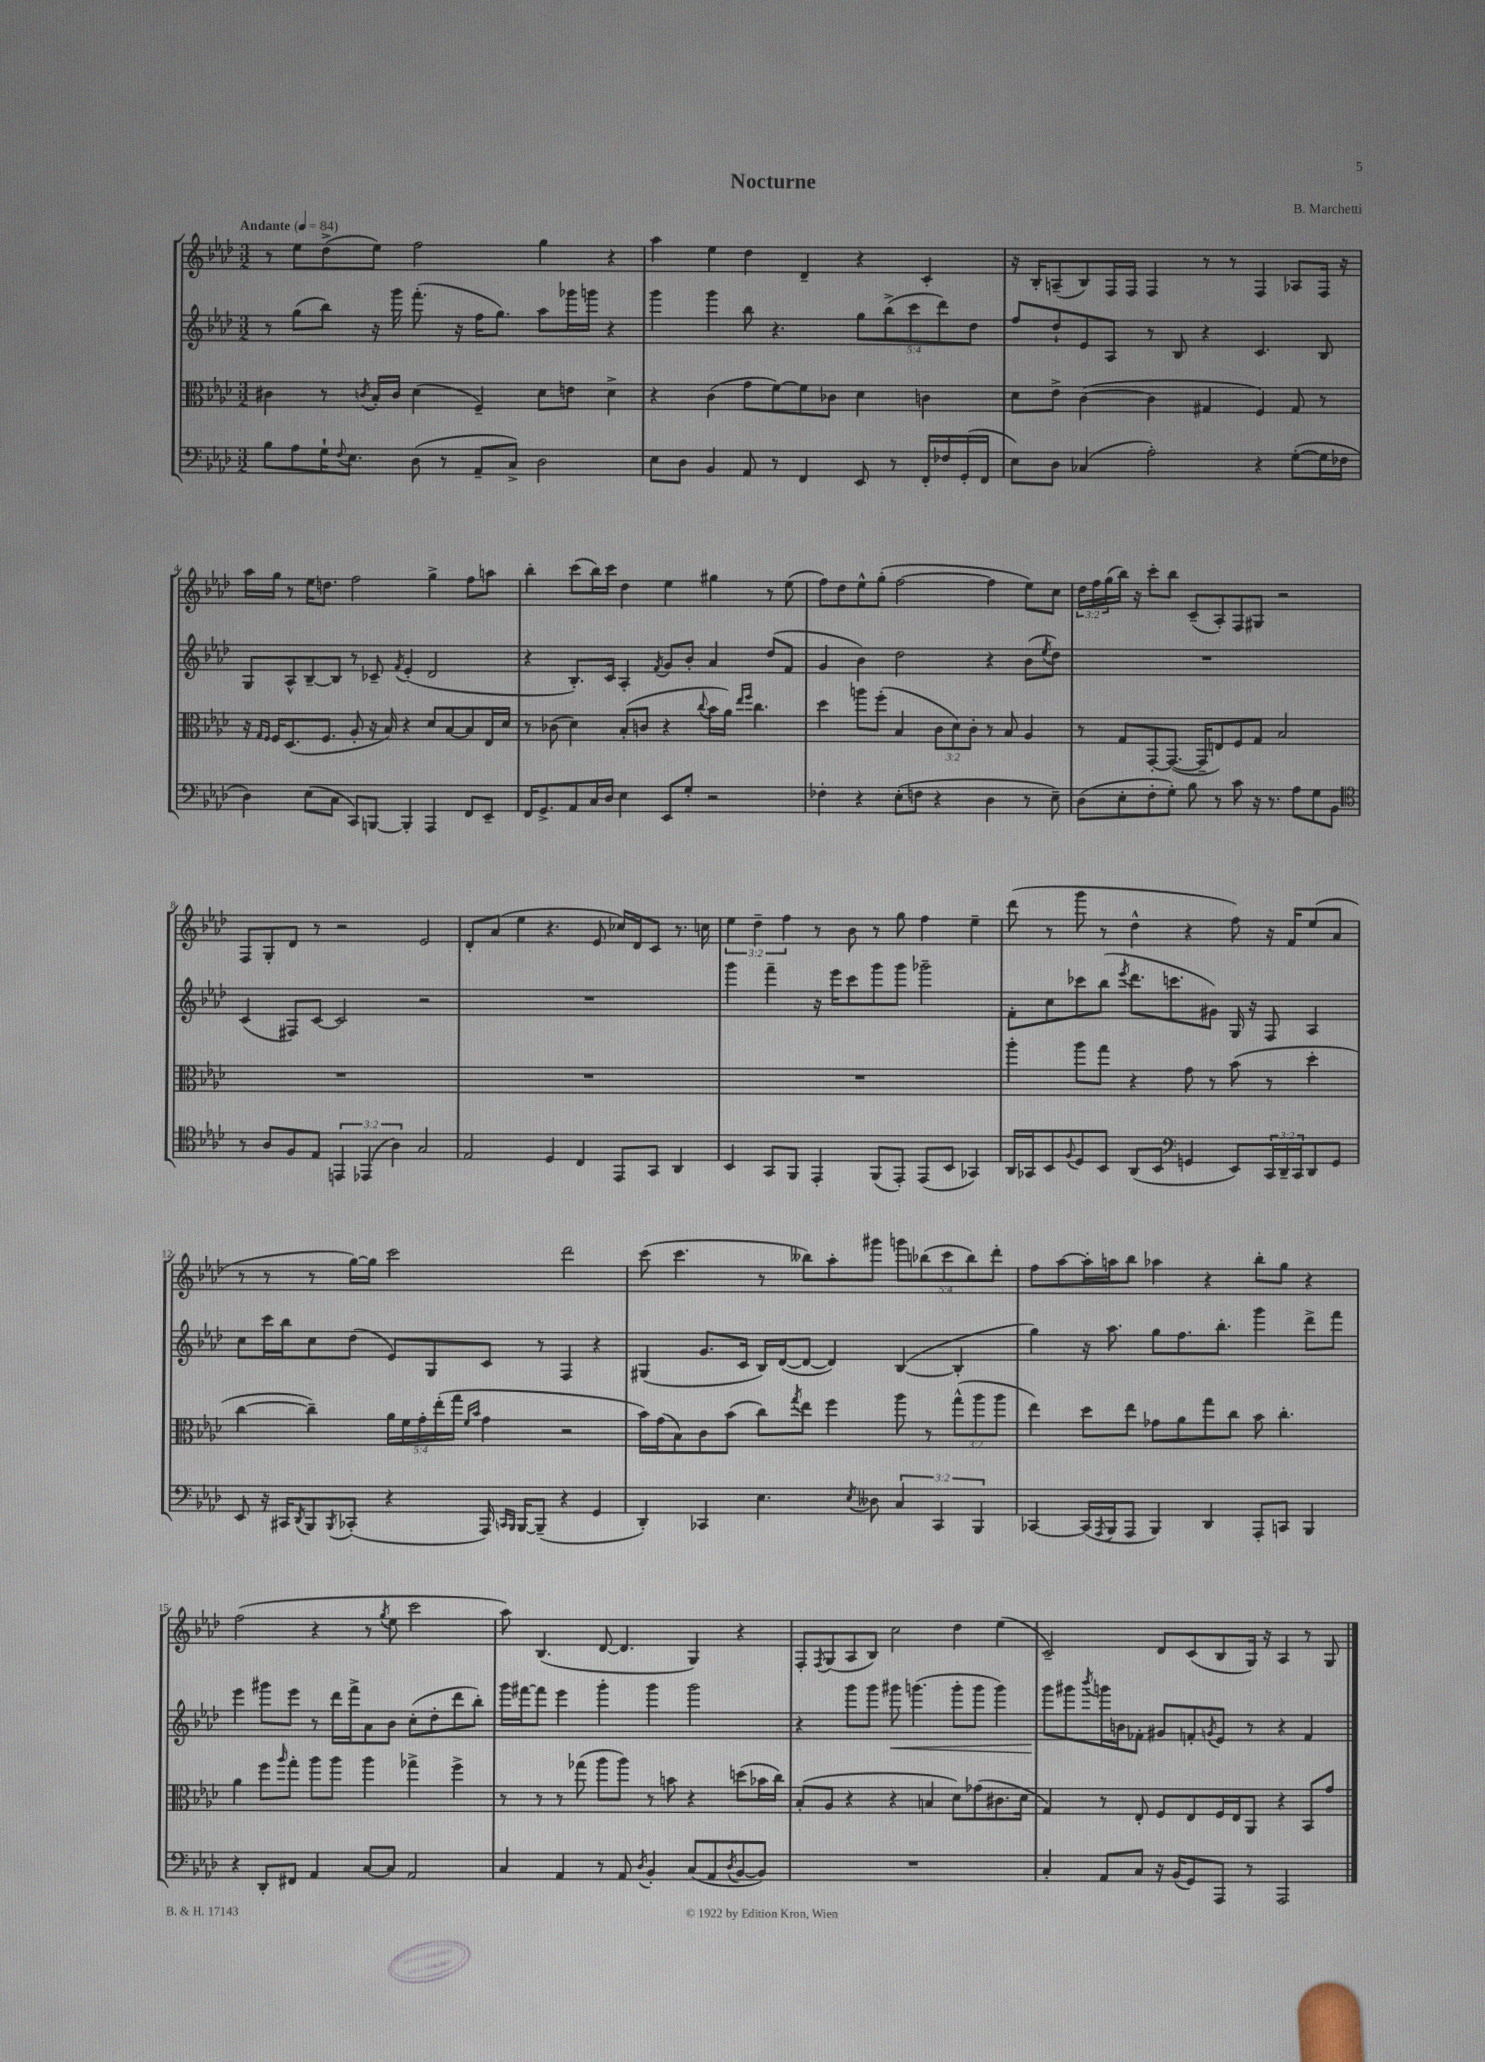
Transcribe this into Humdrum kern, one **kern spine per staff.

**kern	**kern	**kern	**kern
*staff4	*staff3	*staff2	*staff1
*clefF4	*clefC3	*clefG2	*clefG2
*k[b-e-a-d-]	*k[b-e-a-d-]	*k[b-e-a-d-]	*k[b-e-a-d-]
*M3/2	*M3/2	*M3/2	*M3/2
*MM84	*MM84	*MM84	*MM84
8B-	4c#	8r	8r
8A-	.	(8gg	8ee-
16G`	8r	8bb-)	(8dd-^
8qqF	.	.	.
8.E-	.	.	.
.	8qc	.	.
.	16B-'	16r	8ee-)
.	16c	16ggg	.
(8D-	(4d-	(8.fff'	2ff
8r	.	.	.
.	.	16r	.
8AA-~	4F~)	16ff	.
.	.	8.gg)	.
8C^)	.	.	.
2D-	8d-	8aa-	4gg
.	8e	16ggg-	.
.	.	16ggg	.
.	4d-^	4r	4r
=	=	=	=
8E-	4r	4ggg	4aa-
8D-	.	.	.
4BB-	(4c	4ggg	4ee-
8AA-	8g	8bb-	4dd-
8r	[8f)	4.r	.
4FF	8f]	.	4d-~
.	8c-	.	.
8EE-	4d-	10gg	4r
.	.	(10bb-^	.
8r	.	.	.
.	.	10ccc	.
16FF'	4c	.	4c'
.	.	10ddd-)	.
16F-	.	.	.
(16GG'	.	.	.
.	.	10dd-	.
16FF	.	.	.
=	=	=	=
8E-)	8d-	8ff	16r
.	.	.	16B-'
8D-	8e-^	8dd-`	(8A~
(4C-	([4c	8e-	8B-)
.	.	8A-	16F
.	.	.	16F
2A-')	4c]	8r	4F
.	.	8B-	.
.	4G#	4r	8r
.	.	.	8r
4r	4F)	4.c	4F
([8G'	8G#	.	8A-
16G]	8r	8B-	16F
16F-	.	.	16r
=	=	=	=
4D-)	16r	8G	16aa-
.	16qqG	.	.
.	16qqF	.	.
.	16F	.	16gg
.	(8.D-	8A-^^	8r
(8E-	.	[8B-~	16ee-
.	8.F	.	8.dd
8C	.	8B-]	.
8CC)	8A-'	8r	2ff
[8BBB	16r	8c-~	.
.	16B-)	.	.
.	.	8qf	.
4BBB']	4r	(4e-'	.
4AAA-	8d-	2d-	4gg^
.	[8B-	.	.
8FF	8B-]	.	8ff
8EE-~	16E-	.	8aa
.	16d-	.	.
=	=	=	=
16FF	8r	4r	4bb-'
8.GG^	.	.	.
.	(8c-	.	.
8AA-	4d-)	8.B-')	(8ccc
16C	.	.	16bb-)
16D-	.	16c	16ccc
4E-	(8B-'	4A-'	4dd-
.	8c	.	.
.	.	8qf	.
8EE-	4r	8g	4ee-
8G'	.	8b-'	.
.	8qqcc	.	.
2r	16b-	4a-	4gg#
.	16a-)	.	.
.	16qqee-	.	.
.	16qqff	.	.
.	4.cc	.	.
.	.	(8dd-	8r
.	.	8f	(8ee-
=	=	=	=
4F-'	4dd-	4g	8ff)
.	.	.	8dd-
4r	8aa	4b-)	8ee-^^
.	(8ff'	.	(8gg'
(8E-'	4B-	2dd-	[2ff
8F	.	.	.
4r	12c	.	.
.	12d-)	.	.
.	12c'	.	.
4D-	8r	4r	4ff]
.	8B-	.	.
8r	4A-	(8b-	8ee-)
.	.	8qee-	.
8E-~)	.	8dd-)	8cc
=	=	=	=
(8D-	8r	1.r	24dd-
.	.	.	24ff
.	.	.	(24gg
8E-'	8G	.	16bb-)
.	.	.	16r
8F'	[8GG'	.	8ccc'
8G')	(8.GG_	.	8bb-
8B-	.	.	(8c~
.	16GG~]	.	.
8r	8E)	.	8A-')
8c	8F	.	8F
16r	8G	.	8G#
8.r	.	.	.
.	2B-	.	2r
8A-	.	.	.
8G	.	.	.
8BB-	.	.	.
=	=	=	=
*clefC4	*	*	*
8r	1.r	(4c	8F
8A-	.	.	8G'
8F	.	8F#)	8d-
8E-	.	[8c	8r
6EE	.	2c]	2r
(6EE-	.	.	.
6A-)	.	.	.
2G	.	2r	2e-
=	=	=	=
2E-	1.r	1.r	8d-'
.	.	.	(8a-
.	.	.	4ee-
4D-	.	.	4.r
4C	.	.	.
.	.	.	8e-
8EE-	.	.	16cc-)
.	.	.	16d-
8GG	.	.	8c
4AA-	.	.	8.r
.	.	.	16cc
=	=	=	=
4BB-	1.r	4ggg	6ee-
.	.	.	6dd-~
8GG	.	4fff~	.
.	.	.	6ff
8FF	.	.	.
4EE-'	.	16r	8r
.	.	16eee-	.
.	.	8ccc	8b-
(8FF	.	8ggg	8r
8EE-')	.	8ggg	8gg
(8EE-	.	2ggg-~	4ff
8BB-	.	.	.
4GG-)	.	.	4ee-~
=	=	=	=
16AA-	4aa-'	8f'	(8ddd-
16GG-	.	.	.
8BB-	.	8cc	8r
8qqF	.	.	.
8D-	8aa-	8ccc-	8ggg
8BB-	8gg	(8bb-	8r
.	.	8qeee-	.
(8AA-	4r	8.ddd-	4dd-^^
8BB-	.	.	.
.	.	8.ccc	.
*clefF4	*	*	*
4GG	8g	.	4r
.	8r	8g#)	.
8EE-)	(8b-	16G	8ff)
.	.	16r	.
24CC	8r	8F	16r
24DD-~	.	.	.
.	.	.	16f
24CC	.	.	.
8DD-	4dd-'	4A-	(8ee-
8GG	.	.	8a-
=	=	=	=
8EE-	[4cc	8cc	8r
16r	.	16ccc	8r
16CC#	.	16bb-	.
8qDD-	.	.	.
8BBB-	4cc~])	8cc	8r
8qBBB-	.	.	.
(8CC-'	.	(8dd-	[16gg)
.	.	.	16gg]
4r	20a-	8e-)	2ccc
.	20f	.	.
.	20g'	.	.
.	.	8G	.
.	(20ee-'	.	.
.	20gg	.	.
.	16qqf	.	.
.	16qqb-	.	.
16AAA-)	4g	8c	.
16qqCC	.	.	.
16qqBBB-	.	.	.
[16BBB-	.	.	.
(8BBB-~]	.	8r	.
4r	2r	4F	2ddd-
4GG	.	4r	.
=	=	=	=
4DD-')	16b-)	(4G#	(8ccc
.	(16g	.	.
.	8B-)	.	4.ccc
4CC-	8c	8.g	.
.	(8b-	.	.
.	.	16c	.
4.E-	8cc)	16B-)	8r
.	.	([16d-	.
.	8qgg	.	.
.	8ee-	8d-_	8bb--)
.	4ff	4d-])	8aa-'
8qE-	.	.	.
8D--	.	.	8ggg#
6C	8aa-	([4B-	10ggg
.	.	.	(10bb-
.	8r	.	.
6CC-	.	.	.
.	.	.	10ccc
.	(12gg^^	4B-']	.
.	.	.	10bb-)
6BBB-	12aa-	.	.
.	.	.	10ddd-'
.	12aa-	.	.
=	=	=	=
[4CC-	4ee-)	4gg)	8ff
.	.	.	[8aa-
(16CC-]	8dd-	16r	16aa-']
8qAAA-	.	.	.
16BBB-	.	8.aa-	16aa
8AAA-	8ee-	.	8bb-
4BBB-)	8g-	8gg	4aa-
.	8a-	8.ff	.
4DD-	8gg	.	4r
.	.	8.bb-'	.
.	8cc	.	.
8AAA-'	8b-	4ggg	8bb-'
8CC	4.cc'	.	8gg
4BBB-	.	8ddd-^	4r
.	.	8fff	.
=	=	=	=
4r	4a-	4eee-	(2ff
8DD-'	8ff	8ggg#	.
.	16qqaa-	.	.
8FF#	8gg'	8eee-	.
4AA-	8aa-	8r	4r
.	8aa-	16ddd-	.
.	.	16fff^	.
[8C	4aa-	8a-	8r
.	.	.	8qgg
8C]	.	8b-	8ee-
2AA-	4gg-^	(8cc'	2ccc
.	.	8dd-'	.
.	4ff^	8ddd-	.
.	.	8bb-')	.
=	=	=	=
4C	8r	16ggg	8aa-)
.	.	[16fff#	.
.	8r	8fff#]	(4.B-
4AA-	8r	4eee-	.
.	(8gg-	.	.
8r	8aa-	4ggg'	[8d-
8AA-	8aa-)	.	4.d-]
8qD-	.	.	.
4BB-'	8r	4ggg	.
.	8b	.	.
(8C	4r	2ggg	4G)
8AA-	.	.	.
8qD-	.	.	.
[8BB-	(8dd	.	4r
8BB-])	16b-	.	.
.	16cc)	.	.
=	=	=	=
1.r	(8B-'	4r	8F'
.	.	.	8qF
.	8A-	.	(8G
.	4r	8ggg	8A-
.	.	8ggg	8B-)
.	4r	8ggg#	2cc
.	.	(4.ggg	.
.	4B	.	.
.	8d-)	8ggg'	4dd-
.	(8g-	8ggg	.
.	8.c#	4ggg)	(4ee-
.	16d-	.	.
=	=	=	=
4C'	4G)	8ggg	2c~)
.	.	8ggg#	.
.	.	8qbbb-	.
8AA-	8r	16ggg	.
.	.	16b	.
8C	8E-'	8f-'	.
16r	8F	8g#	8d-
(16BB-	.	.	.
8GG)	8E-	8f'	(8c
.	.	8qg	.
8AAA-	16F	8e-	8B-
.	16E-	.	.
8r	8AA-	8r	16G)
.	.	.	16r
2AAA-	4r	4r	4A-
.	8BB-	4f	8r
.	8g	.	8G
==	==	==	==
*-	*-	*-	*-
